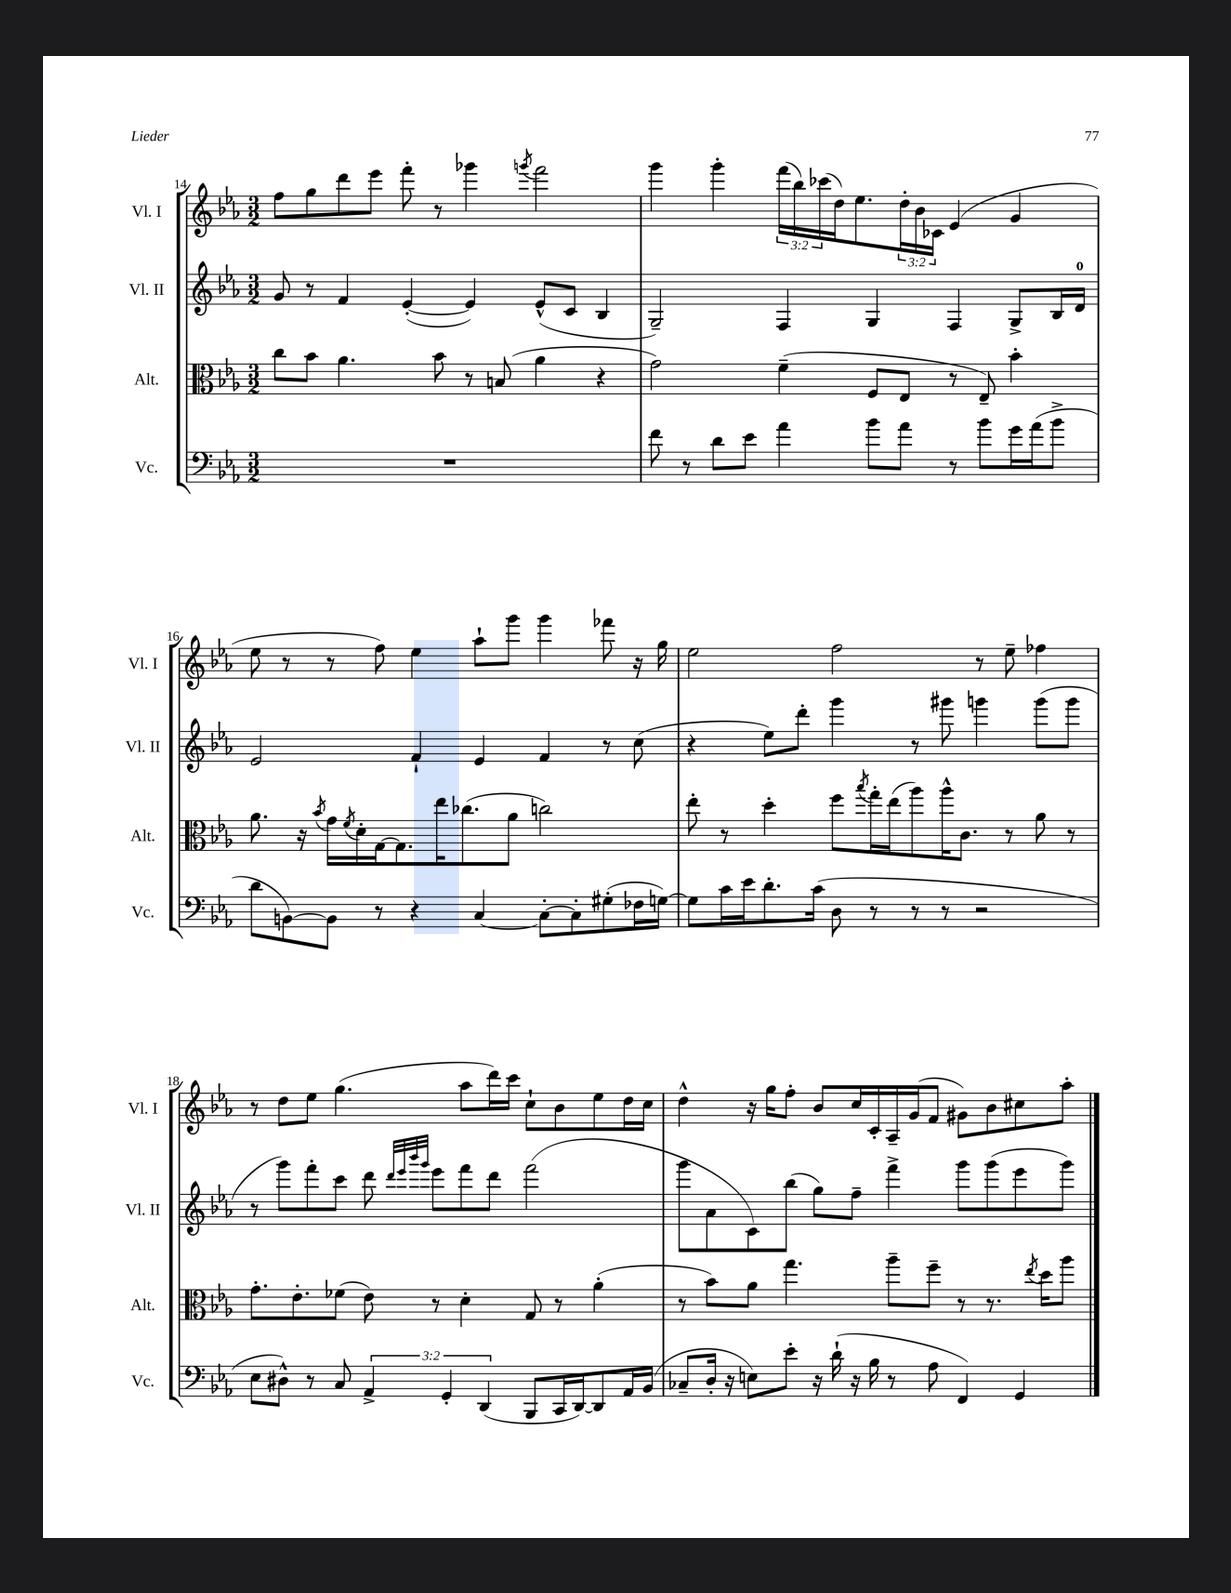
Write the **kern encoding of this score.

**kern	**kern	**kern	**kern
*staff4	*staff3	*staff2	*staff1
*clefF4	*clefC3	*clefG2	*clefG2
*k[b-e-a-]	*k[b-e-a-]	*k[b-e-a-]	*k[b-e-a-]
*M3/2	*M3/2	*M3/2	*M3/2
1.r	8cc	8g	8ff
.	8b-	8r	8gg
.	4.a-	4f	8ddd
.	.	.	8eee-
.	.	([4e-'	8fff'
.	8b-	.	8r
.	8r	4e-])	4ggg-
.	(8B	.	.
.	.	.	8qggg
.	4a-	(8e-^^	2fff
.	.	8c	.
.	4r	4B-	.
=	=	=	=
8f	2g)	2G~)	4ggg
8r	.	.	.
8d	.	.	4ggg'
8e-	.	.	.
4a-	(4f~	4F	(24fff
.	.	.	24bb-)
.	.	.	(24ccc-
.	.	.	16dd)
.	.	.	8.ee-
8b-	8F	4G	.
8a-	8E-	.	24dd'
.	.	.	24b-
.	.	.	24c-
8r	8r	4F	(4e-
8b-	8E-~)	.	.
16g	4b-'	8G^	4g
(16a-	.	.	.
8b-^	.	16B-	.
.	.	16d	.
=	=	=	=
8d	8.a-	2e-	8ee-
[8BB)	.	.	8r
.	16r	.	.
.	8qb-	.	.
8BB]	16g	.	8r
.	8qf	.	.
.	16d'	.	.
8r	[16G	.	8ff)
.	8.G]	.	.
4r	.	4f`	4ee-
.	16ee-	.	.
.	(8.cc-	.	.
[4C	.	4e-	8aa-`
.	8a-	.	8ggg
8C'_	2cc)	4f	4ggg
8C']	.	.	.
(8G#'	.	8r	8fff-
16F-	.	(8cc	16r
[16G)	.	.	16gg
=	=	=	=
8G]	8ee-'	4r	2ee-
16c	8r	.	.
16e-	.	.	.
8.d'	4dd'	8ee-)	.
.	.	8ddd'	.
(16c	.	.	.
8D	8ff	4ggg	2ff
.	8qbb-	.	.
8r	16gg'	.	.
.	(16ee-	.	.
8r	8aa-)	8r	.
8r	16aa-^^	8ggg#	.
.	8.c	.	.
2r	.	4ggg	8r
.	8r	.	8ee-~
.	8a-	(8ggg	4ff-
.	8r	8ggg	.
=	=	=	=
8E-	8.g'	8r	8r
8D#^^)	.	8ggg)	8dd
.	8.e-'	.	.
8r	.	8fff'	8ee-
8C	(8f-	8ccc	(4.gg
6AA-^	8e-)	8ddd	.
.	.	32qqddd	.
.	.	32qqeee-	.
.	.	32qqbbb-	.
.	.	32qqggg	.
.	8r	8eee-	.
6GG'	.	.	.
.	4d'	8fff	8aa-
(6DD	.	.	.
.	.	8ddd	16ddd)
.	.	.	16ccc
8BBB-	8G	(2fff	8cc`
16CC	8r	.	8b-
[16DD)	.	.	.
8DD]	(4a-'	.	8ee-
16AA-	.	.	16dd
(16BB-	.	.	16cc
=	=	=	=
8C-~	8r	8ggg	4dd^^
16D'	8b-)	8a-	.
16r	.	.	.
8E)	8a-	8c)	16r
.	.	.	16gg
8e-'	4.gg	(8bb-	8ff'
16r	.	8gg)	8b-
(16d`	.	.	.
16r	.	8ff~	16cc
16B-	.	.	16c'
8r	8aa-~	4fff^	16A-~
.	.	.	(16g
8A-	8ff~	.	8f
4FF)	8r	8ggg	8g#)
.	8.r	(8ggg	8b-
4GG	.	8eee-	8cc#
.	8qee-	.	.
.	16dd	.	.
.	8aa-	8ggg)	8aa-'
==	==	==	==
*-	*-	*-	*-
